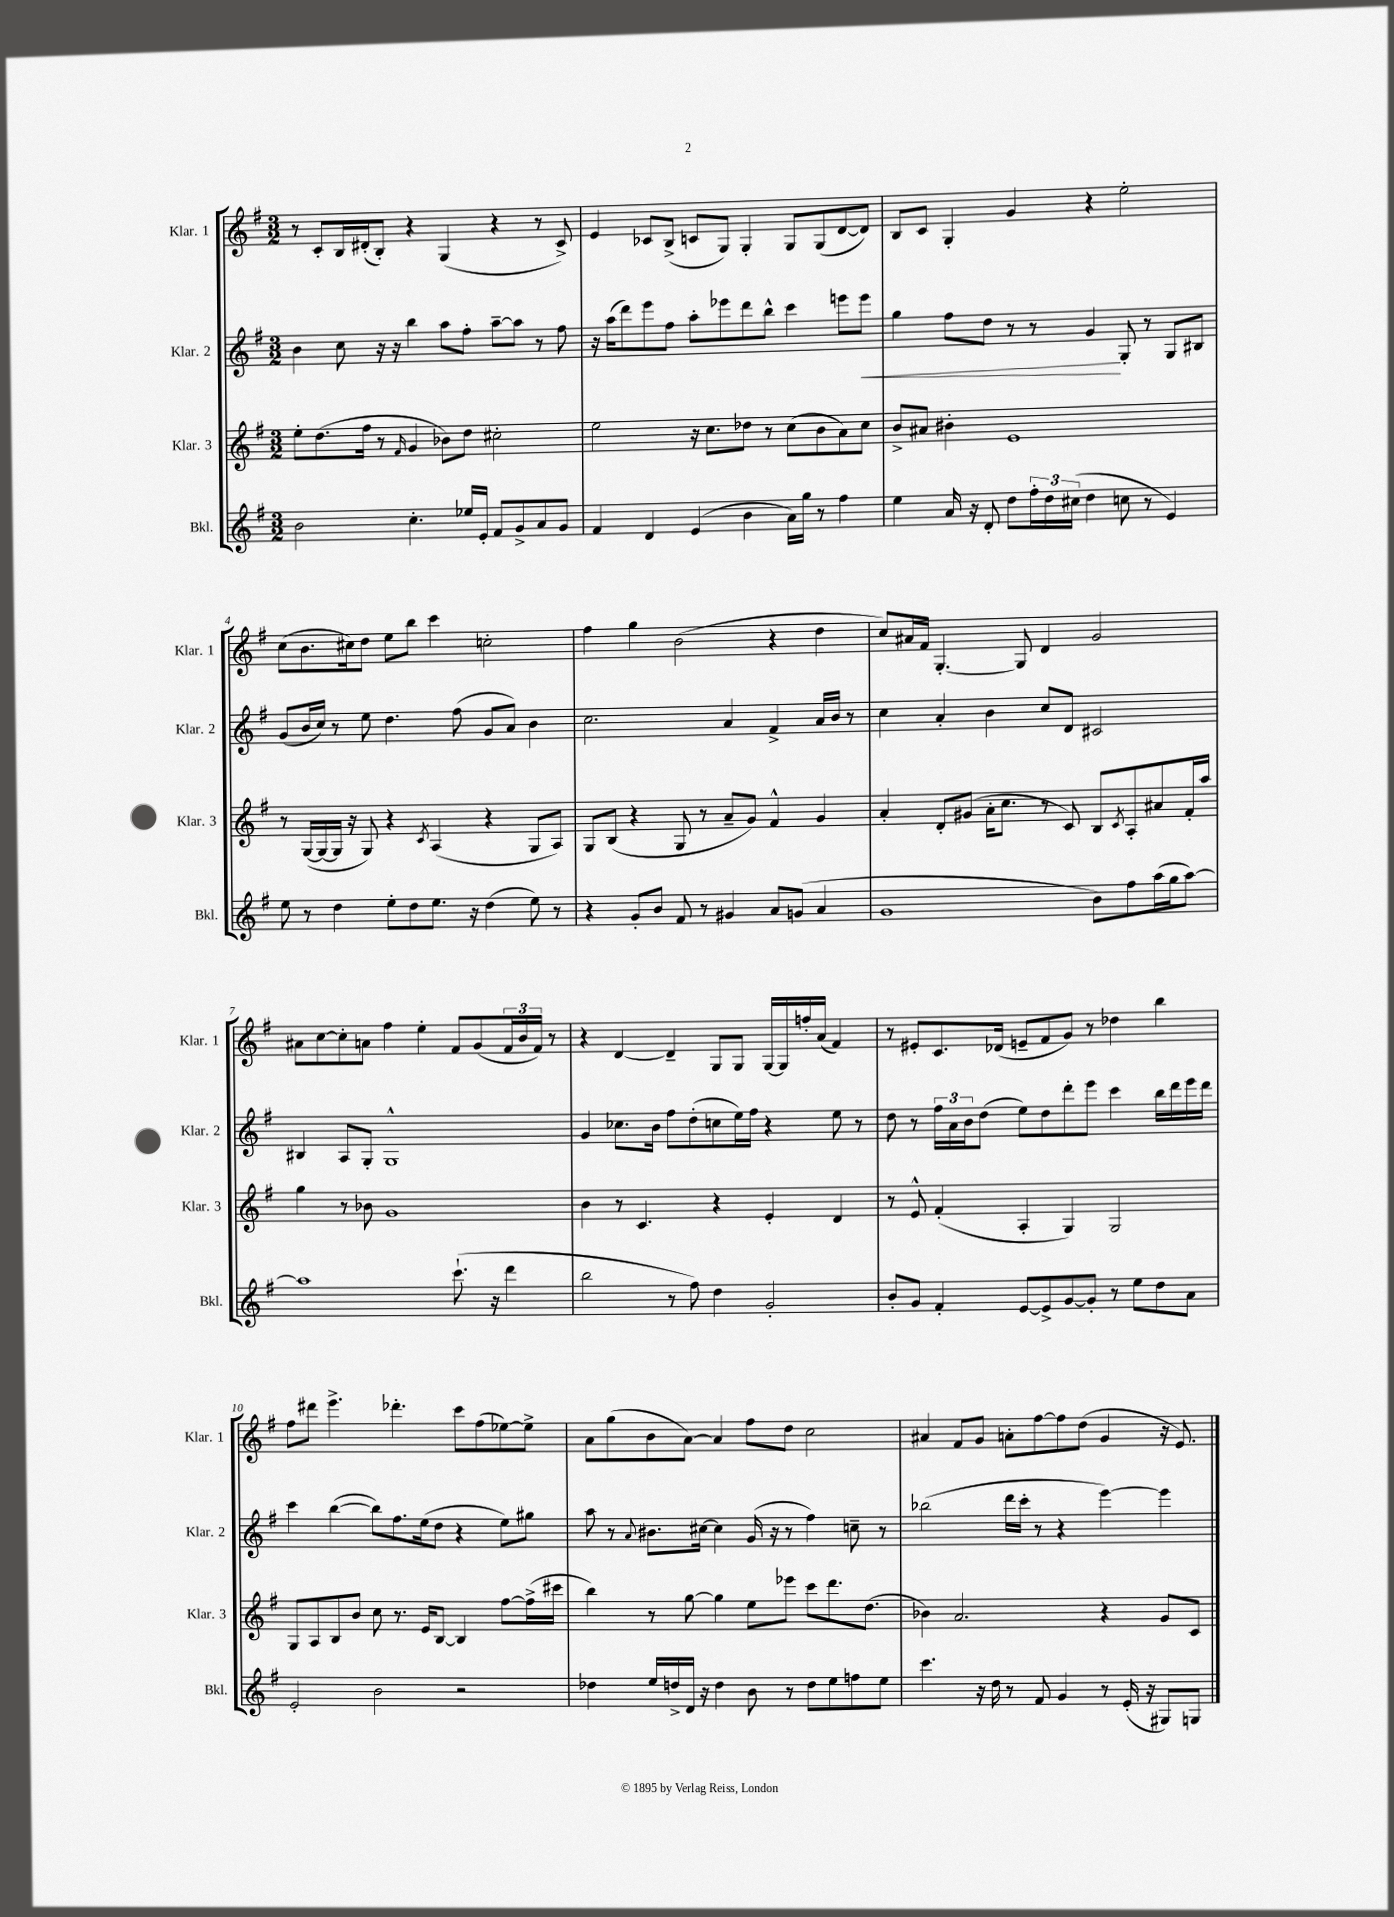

**kern	**kern	**kern	**kern
*staff4	*staff3	*staff2	*staff1
*clefG2	*clefG2	*clefG2	*clefG2
*k[f#]	*k[f#]	*k[f#]	*k[f#]
*M3/2	*M3/2	*M3/2	*M3/2
2b	8ee'	4b	8r
.	(8.dd	.	8c'
.	.	8cc	16B
.	16ff#	.	(16d#'
.	8r	16r	8B')
.	.	16r	.
.	16qqf#	.	.
4.cc'	4g	4bb	4r
.	8b-)	8aa	(4G
16ee-	8dd	8ff#'	.
16e'	.	.	.
8f#	2cc#'	[8aa~	4r
8g^	.	8aa]	.
8a	.	8r	8r
8g	.	8ff#	8c^)
=	=	=	=
4f#	2ee	16r	4e
.	.	(16aa	.
.	.	8ddd)	.
4d	.	8eee	8c-
.	.	8ff#	(8B^
(4e	16r	8aa'	8c
.	8.cc	.	.
.	.	8eee-	8G)
4b	8dd-	8ddd	4G'
.	8r	8bb^^	.
16a)	(8cc	4ccc	8G
16gg	.	.	.
8r	8b	.	(8G
4ff#	8a)	8eee	[8d
.	8cc	8eee	8d])
=	=	=	=
4ee	8b^	4gg	8B
.	8a#	.	8c
16a	4b#'	8ff#	4G'
16r	.	.	.
8d'	.	8dd	.
8dd	1e	8r	4g
24ff#'	.	8r	.
24dd	.	.	.
(24cc#	.	.	.
4dd	.	4g	4r
8cc	.	8G'	2ee'
8r	.	8r	.
4e)	.	8G	.
.	.	8B#	.
=	=	=	=
8ee	8r	(8g	(8cc
8r	([16G	16b	8.b
.	16G_	16cc)	.
4dd	16G]	8r	.
.	16r	.	16cc#)
.	8G)	8ee	8dd
8ee'	4r	4.dd	8ee
8dd	.	.	8bb
.	8qc	.	.
8.ee	(4A	.	4ccc
.	.	(8ff#	.
16r	.	.	.
(4dd	4r	8g	2cc'
.	.	8a)	.
8ee)	8G	4b	.
8r	8A)	.	.
=	=	=	=
4r	8G	2.cc	4ff#
.	(8B	.	.
8g'	4r	.	4gg
8b	.	.	.
8f#	8G	.	(2b
8r	8r	.	.
4g#	8a~	4a	.
.	8g)	.	.
8a	4f#^^	4f#^	4r
(8g	.	.	.
4a	4g	16a	4dd
.	.	16b	.
.	.	8r	.
=	=	=	=
1g	4a'	4cc	8cc)
.	.	.	16a#
.	.	.	16f#
.	8d'	4a'	[4.G'
.	(8g#	.	.
.	16a'	4b	.
.	8.cc	.	.
.	.	.	8G]
.	8r	8cc	4d
.	8c)	8d	.
8b)	8B	2c#	2g
.	8qc	.	.
8ff#	8A'	.	.
(16aa	8a#	.	.
16gg	.	.	.
[8aa)	16f#'	.	.
.	16aa	.	.
=	=	=	=
1aa]	4gg	4B#	8a#
.	.	.	[8cc
.	8r	8A	8cc']
.	8b-	8G'	8a
.	1g	1G^^	4ff#
.	.	.	4ee'
(8.ccc`	.	.	8f#
.	.	.	(8g
16r	.	.	.
4ddd	.	.	24f#
.	.	.	24b
.	.	.	24f#)
.	.	.	8r
=	=	=	=
2bb	4b	4g	4r
.	8r	8.cc-	[4d
.	4.c	.	.
.	.	16b	.
8r	.	8ff#	4d~]
8ff#)	.	(8dd'	.
4dd	4r	8cc	8G
.	.	16ee)	8G
.	.	16ff#	.
2g'	4e'	4r	[16G
.	.	.	16G]
.	.	.	16ff'
.	.	.	(16a
.	4d	8ee	4f#)
.	.	8r	.
=	=	=	=
8b'	8r	8dd	8r
8g	8e^^	8r	8e#'
4f#'	(4f#'	24ff#	8.c
.	.	24a	.
.	.	24b	.
.	.	(8dd	.
.	.	.	(16d-
[8e	4A'	8ee)	8e~
8e^]	.	8dd	8f#
[8g	4G)	8ddd'	8g)
8g']	.	8eee	8r
8r	2G	4ccc	4dd-
8ee	.	.	.
8dd	.	16bb	4bb
.	.	16ddd	.
8a	.	16eee	.
.	.	16ddd	.
=	=	=	=
2e'	8G	4ccc	8ff#
.	8A	.	8ddd#
.	8B	([4bb	4.eee^
.	8b	.	.
2b	8cc	8bb])	.
.	8.r	8.ff#	4.ddd-'
.	16e	(16ee	.
.	[8B	8dd	.
2r	4B]	4r	8ccc
.	.	.	(8ff#
.	[8ff#	8ee)	[8ee-)
.	(16ff#^]	8gg#	8ee-^]
.	16ccc#	.	.
=	=	=	=
4dd-	4bb)	8aa	8a
.	.	8r	(8gg
.	.	8qqa	.
16ee	8r	8.b#	8b
16dd^	.	.	.
16d	[8gg	.	[8a)
16r	.	[16cc#	.
4dd	4gg]	4cc#]	4a]
8b	8ee	(16g	8ff#
.	.	16r	.
8r	8eee-	8r	8dd
8dd	8ccc	4ff#)	2cc
8ee	8.ddd	.	.
8ff	.	8cc~	.
.	(8.dd	.	.
8ee	.	8r	.
=	=	=	=
4.ccc	4b-)	(2bb-	4a#
.	2.a	.	8f#
16r	.	.	8g
16dd	.	.	.
8r	.	16ddd	8a'
.	.	16ccc'	.
8f#	.	8r	[8ff#
4g	.	4r	8ff#]
.	.	.	(8dd
8r	4r	[4eee)	4g
(16e'	.	.	.
16r	.	.	.
8G#)	8g	4eee]	16r
.	.	.	8.e)
8G	8c	.	.
==	==	==	==
*-	*-	*-	*-
